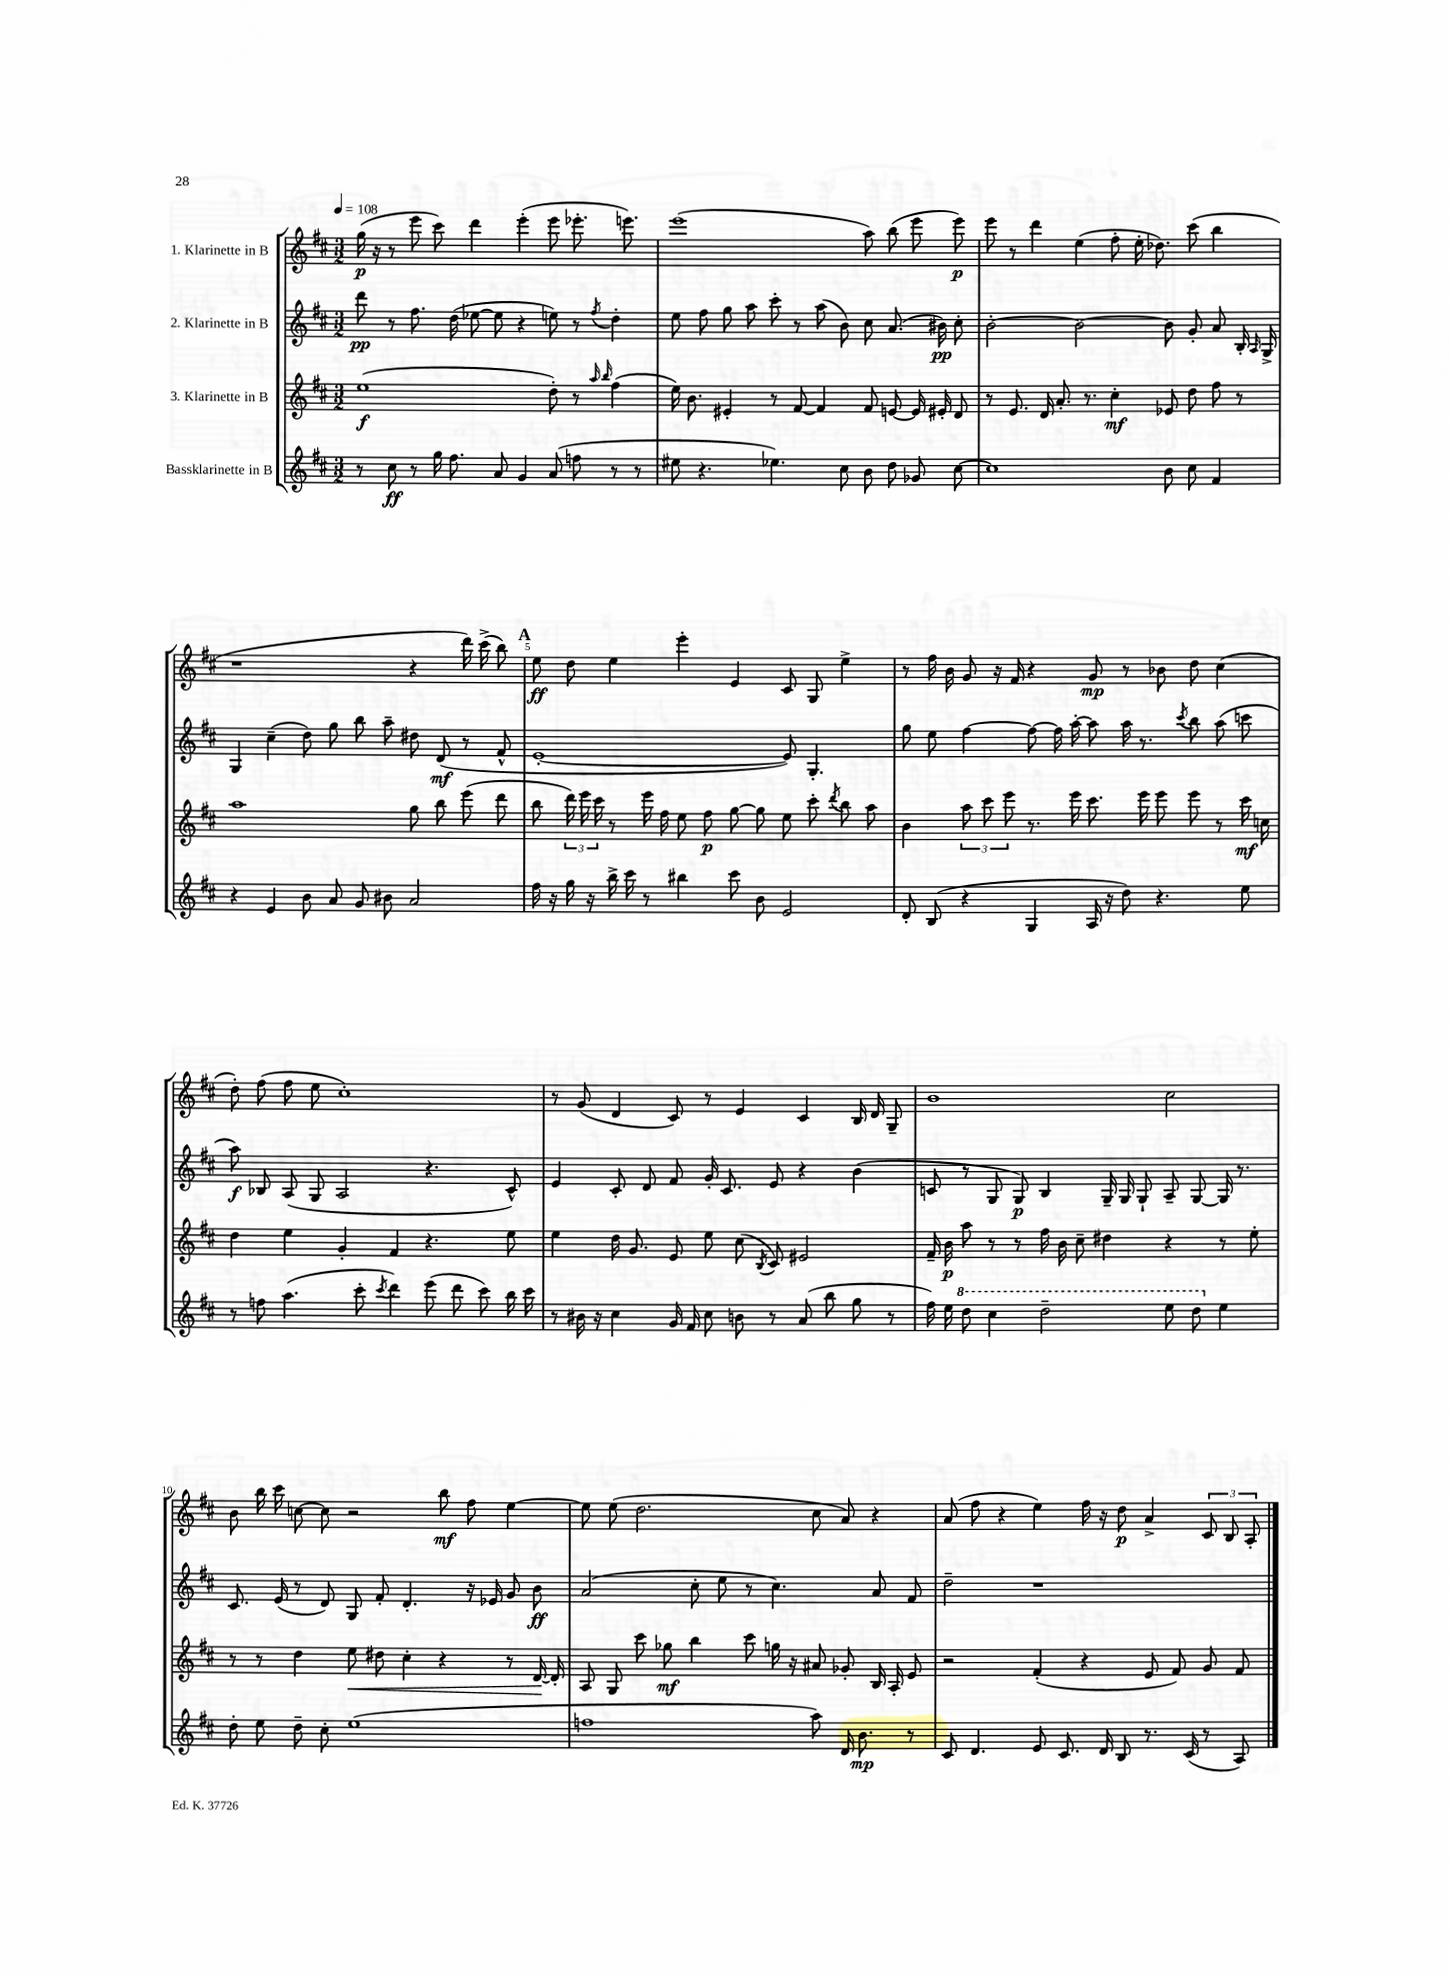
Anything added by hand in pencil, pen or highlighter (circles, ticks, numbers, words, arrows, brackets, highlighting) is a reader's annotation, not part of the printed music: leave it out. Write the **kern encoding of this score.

**kern	**kern	**kern	**kern
*staff4	*staff3	*staff2	*staff1
*clefG2	*clefG2	*clefG2	*clefG2
*k[f#c#]	*k[f#c#]	*k[f#c#]	*k[f#c#]
*M3/2	*M3/2	*M3/2	*M3/2
*MM108	*MM108	*MM108	*MM108
8r	(1ee	8ddd	(16gg
.	.	.	16r
8cc#	.	8r	8r
8r	.	8.ff#	8eee
16gg	.	.	8ccc#)
8.ff#	.	(16dd	.
.	.	[8ee-	4ddd
8a	.	8ee-]	.
4g	.	4r	(4eee'
(8a	8dd')	8ee)	8eee
8ff	8r	8r	8.eee-'
.	16qqaa	.	.
.	16qqbb	8qff#	.
8r	(4ff#	4dd'	.
.	.	.	8.eee)
8r	.	.	.
=	=	=	=
8ee#	16ee)	8ee	(1eee
.	8.b	.	.
4.r	.	8ff#	.
.	4e#'	8gg	.
.	.	8aa	.
4.ee-)	8r	8ccc#'	.
.	[8f#	8r	.
.	4f#]	(8aa	.
8cc#	.	8b)	.
8b	8f#	8cc#	8aa)
8dd	[8e	(8.a	(8bb
8g-	16e]	.	8eee
.	16e#'	16b#)	.
[8cc#	8d	8cc#'	8eee)
=	=	=	=
1cc#]	8r	[2b'	8eee
.	8.e	.	8r
.	.	.	4ddd
.	16d	.	.
.	8.a'	.	.
.	.	2b_	(4ee
.	8.r	.	.
.	4cc#'	.	8ff#'
.	.	.	16ee'
.	.	.	8.dd-)
8b	8e-	8b]	.
8cc#	8dd	8g'	(8ccc#
4f#	8ff#	8a	4bb
.	8r	16B'	.
.	.	16qqA	.
.	.	16G^	.
=	=	=	=
4r	1aa	4G	1r
4e	.	(4cc#~	.
8b	.	8dd)	.
8a	.	8gg	.
8g	.	8bb	.
8b#	.	8aa~	.
2a	8gg	8dd#	4r
.	8bb	(8d	.
.	(8eee	8r	16ddd)
.	.	.	(16ccc#^
.	8ddd	8f#^^	8bb)
=	=	=	=
16ff#	8bb	[1e'	8ee
16r	.	.	.
16gg	24ddd)	.	8dd
.	24eee	.	.
16r	.	.	.
.	24ccc#	.	.
16bb^	8r	.	4ee
16ccc#	.	.	.
8r	16eee	.	.
.	16ff#	.	.
4bb#	8ee	.	4eee'
.	8ff#	.	.
8ccc#	[8gg	.	4e
8b	8gg]	.	.
2e	8ee	8e])	8c#
.	8ccc#'	4.G'	8G
.	8qddd	.	.
.	8bb	.	4ee^
.	8aa	.	.
=	=	=	=
8d'	4b	8gg	8r
(8B	.	8ee	16ff#
.	.	.	16b
4r	12aa	[4ff#	8g
.	12ccc#	.	.
.	.	.	16r
.	12eee	.	.
.	.	.	16f#
4G	8.r	8ff#_	4r
.	.	16ff#]	.
.	16eee	[16aa'	.
16A	8.ccc#	8aa]	8g
16r	.	.	.
8dd)	.	16aa	8r
.	16eee	8.r	.
4.r	8eee	.	8b-
.	.	8qccc#	.
.	8eee	8bb	8dd
.	8r	(8aa	(4cc#
8ee	16ccc#	8ccc	.
.	16cc	.	.
=	=	=	=
8r	4dd	8aa)	8dd')
8ff	.	8B-	(8ff#
(4.aa	4ee	(8A	8ff#
.	.	8G	8ee
.	4g'	2A	1cc#')
8ccc#'	.	.	.
8qccc#	.	.	.
4ddd)	4f#	.	.
(8eee	4.r	4.r	.
8ddd	.	.	.
8ccc#)	.	.	.
16bb	8ee	8c#^^)	.
16ccc#	.	.	.
=	=	=	=
8r	4ee	4e	8r
16b#	.	.	(8g
16r	.	.	.
4cc#	16dd	8c#'	4d
.	8.g	.	.
.	.	8d	.
16g	8e	8f#	8c#)
16f#	.	.	.
8cc#	8ee	16g'	8r
.	.	8.c#	.
8b	(8cc#	.	4e
.	8qB	.	.
8r	8c#)	8e	.
(8a	2e#	4r	4c#
8bb	.	.	.
8gg	.	(4b	16B
.	.	.	16d
8r	.	.	8G~
=	=	=	=
16ff#)	16f#~	8c	1b
16ee	16b	.	.
8ddd	8aa	8r	.
4ccc#	8r	8G	.
.	8r	8G)	.
2ddd~	16ff#	4B	.
.	16b	.	.
.	8cc#~	.	.
.	4dd#	16G~	.
.	.	16G	.
.	.	8G`	.
8eee	4r	8A~	2cc#
8ddd	.	[8G	.
4ee	8r	16G]	.
.	.	8.r	.
.	8ee'	.	.
=	=	=	=
8dd'	8r	8.c#	8b
8ee	8r	.	16bb
.	.	(16e	16ccc#
8dd~	4dd	8r	[8cc
8cc#'	.	8d)	8cc]
(1ee	8ee	8G	2r
.	8dd#	8f#'	.
.	4cc#'	4.d'	.
.	4r	.	8bb
.	.	16r	8ff#
.	.	16e-	.
.	8r	8g	[4ee
.	[16d	8b	.
.	16d']	.	.
=	=	=	=
1ff	8A	(2a	8ee]
.	8G	.	(8ee
.	8ccc#	.	2.dd
.	8gg-	.	.
.	4bb	8cc#'	.
.	.	8ee	.
.	8ccc#	8r	.
.	16gg	4.cc#)	.
.	16r	.	.
8aa)	8a#	.	8cc#
16d	8g-'	.	8a)
8.b	.	.	.
.	16B	8a	4r
.	16A'	.	.
8r	8e	8f#	.
=	=	=	=
8c#	2r	2dd~	(8a
4.d	.	.	8ff#
.	.	.	4r
8e	(4f#'	1r	4ee)
8.c#	.	.	.
.	4r	.	16ff#
16d	.	.	16r
8B	.	.	8dd
8.r	8e	.	4a^
.	8f#)	.	.
(16c#	.	.	.
8r	8g	.	12c#
.	.	.	12B
8A)	8f#	.	.
.	.	.	12A'
==	==	==	==
*-	*-	*-	*-
